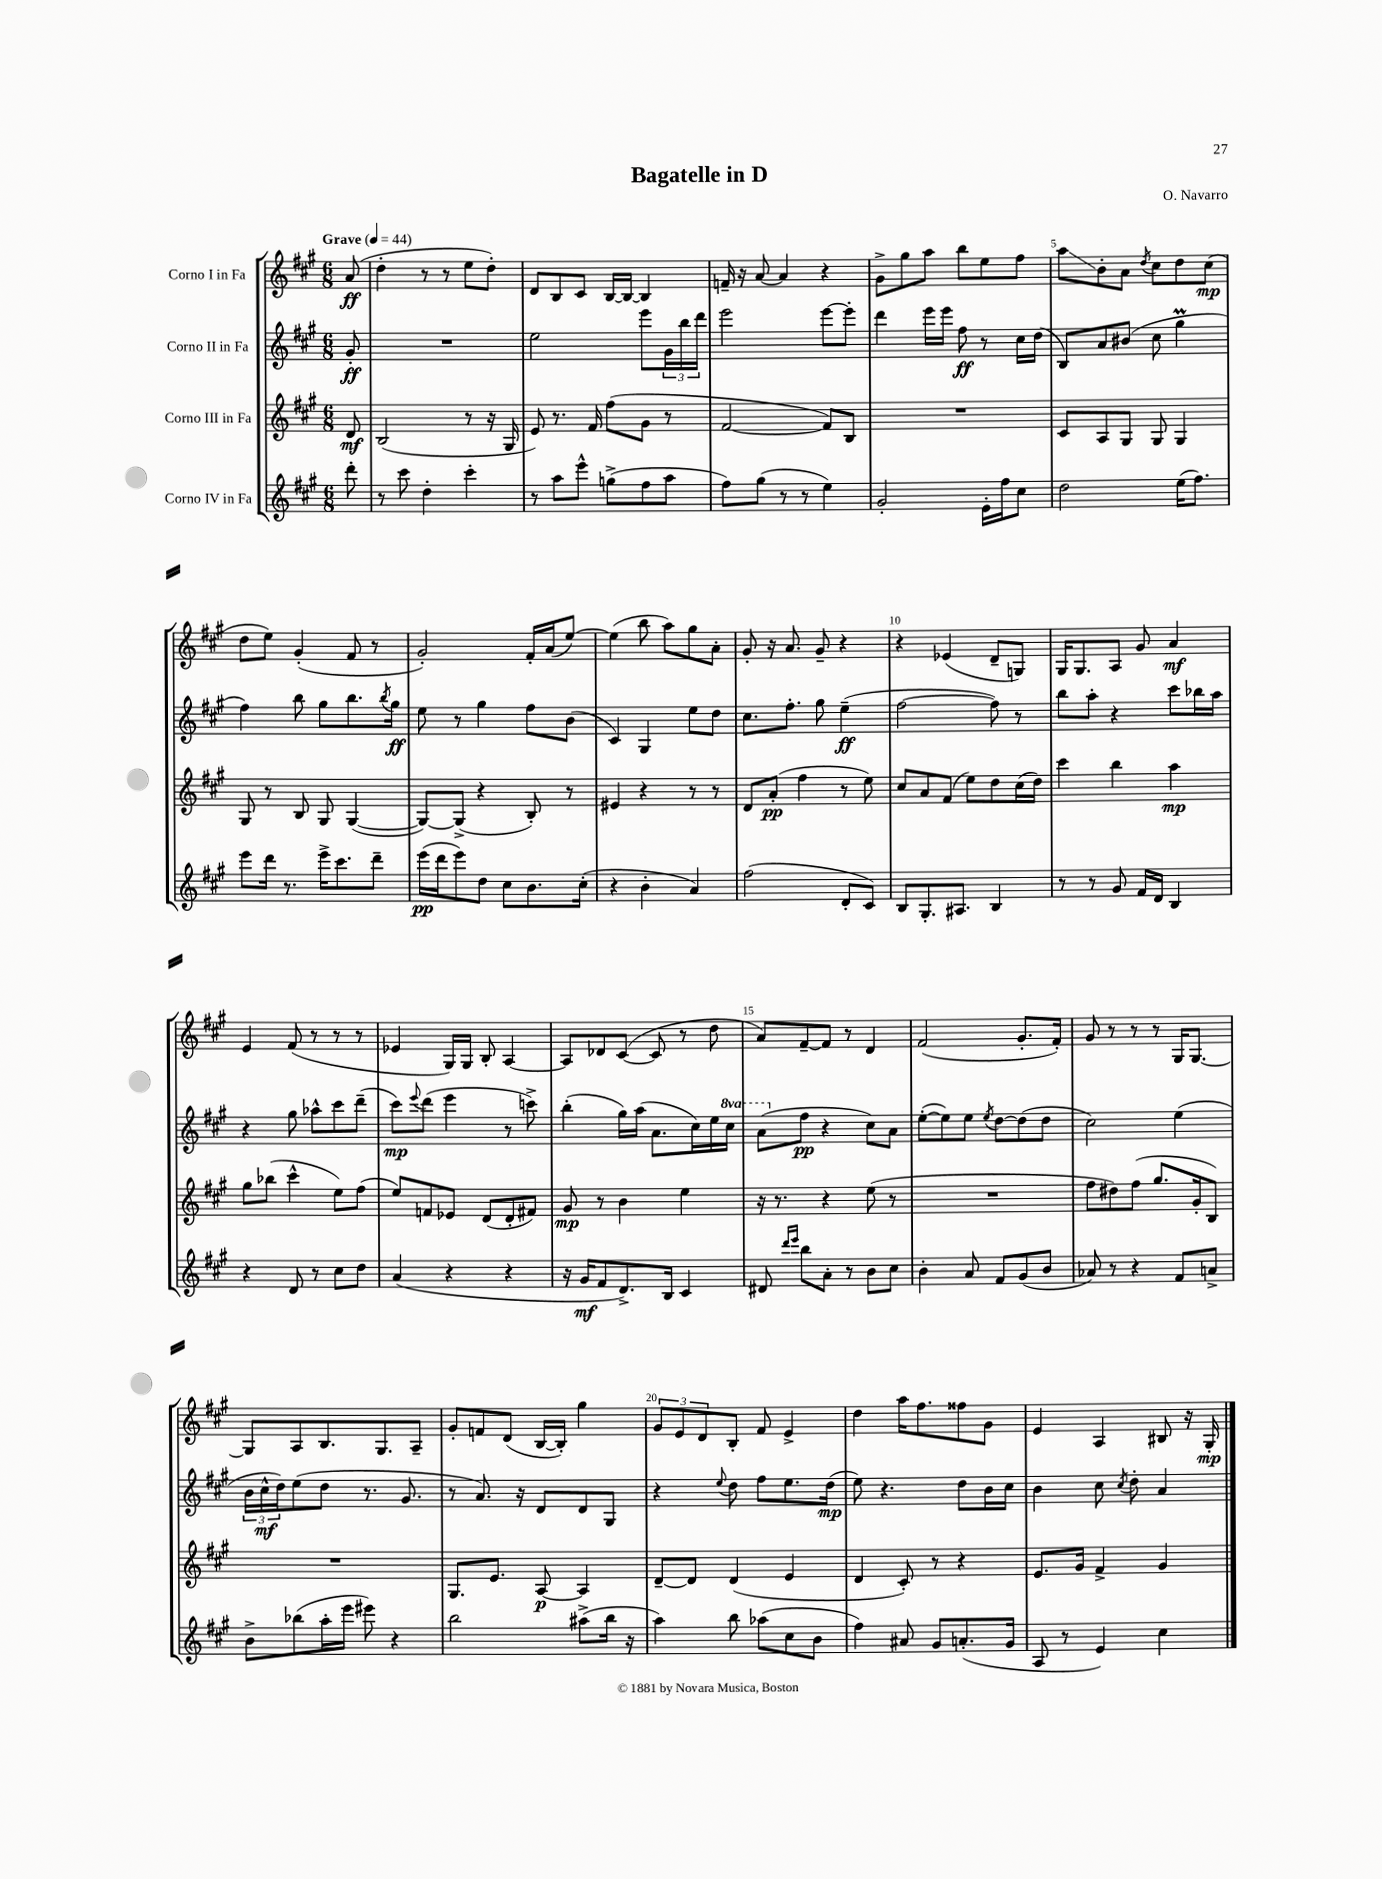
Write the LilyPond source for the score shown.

\header { title = "Bagatelle in D" composer = "O. Navarro" }
<<
\new StaffGroup <<
\new Staff = "s0" \with { instrumentName = "Corno I in Fa" } {
    \clef treble \key a \major \numericTimeSignature \time 6/8 \partial 8 \tempo "Grave" 4 = 44
    a'8\ff( |
    d''4-. r8 r8 e''8 d''8-.) |
    d'8 b8 cis'8 b16~ b16~ b4 |
    f'16-- r16 a'8~ a'4 r4 |
    gis'8-> gis''8 a''8 b''8 e''8 fis''8 |
    a''8\glissando b'8-. a'8 \acciaccatura { d''8 } cis''8 d''8 cis''8\mp( |
    d''8 e''8) gis'4-.( fis'8 r8 |
    gis'2-.) fis'16-. a'16( e''8~) |
    e''4( b''8 a''8) gis''8 a'8-. |
    gis'8-. r16 a'8. gis'8-- r4 |
    r4 ees'4( d'8-- g8) |
    gis16 gis8. a8 gis'8 a'4\mf |
    e'4 fis'8( r8 r8 r8 |
    ees'4 gis16) gis16 b8-. a4~ |
    a8 des'8 cis'8~( cis'8 r8 d''8 |
    a'8) fis'8~-- fis'8 r8 d'4 |
    fis'2( gis'8.-. fis'16-.) |
    gis'8 r8 r8 r8 gis16 gis8.~ |
    gis8 a8 b8. gis8. a8-- |
    gis'8-. f'8 d'8( b16~ b16-.) gis''4 |
    \tuplet 3/2 { gis'8 e'8 d'8 } b8-. fis'8 e'4-> |
    d''4 a''16 fis''8. fisis''8 gis'8 |
    e'4 a4 bis8 r16 gis16-.\mp \bar "|." |
}
\new Staff = "s1" \with { instrumentName = "Corno II in Fa" } {
    \clef treble \key a \major \numericTimeSignature \time 6/8 \set Staff.ottavationMarkups = #ottavation-simple-ordinals \partial 8
    gis'8-.\ff |
    R2. |
    e''2 e'''8 \tuplet 3/2 { gis'16 b''16 d'''16 } |
    e'''2 e'''8~ e'''8-. |
    d'''4 e'''16 e'''16 fis''8\ff r8 cis''16 d''16( |
    b8) a'8 bis'8( cis''8 gis''4\prall |
    fis''4) b''8 gis''8 b''8. \acciaccatura { b''8 } gis''16\ff |
    e''8 r8 gis''4 fis''8 b'8( |
    cis'4) gis4 e''8 d''8 |
    cis''8. fis''8.-. gis''8 e''4--\ff( |
    fis''2~ fis''8) r8 |
    b''8 a''8-. r4 cis'''8 bes''16 a''16 |
    r4 gis''8 aes''8-^ cis'''8 d'''8--( |
    cis'''8\mp) \appoggiatura { e'''8 } d'''8( e'''4 r8 c'''8->) |
    b''4-.( gis''16) a''16( a'8. cis''16) e''16 \ottava #1 cis'''16 |
    a''8( \ottava #0 fis''8\pp r4 cis''8) a'8 |
    e''8~-.( e''8) e''8 \acciaccatura { e''8 } d''8~ d''8( d''8 |
    cis''2) e''4( |
    \tuplet 3/2 { b'16 cis''16-^\mf d''16) } e''8( d''8 r8. gis'8. |
    r8 a'8.) r16 d'8 d'8 gis8 |
    r4 \appoggiatura { e''8 } d''8 fis''8 e''8. d''16\mp( |
    e''8) r4. d''8 b'16 cis''16 |
    b'4 cis''8 \acciaccatura { cis''8 } d''8-. a'4 \bar "|." |
}
\new Staff = "s2" \with { instrumentName = "Corno III in Fa" } {
    \clef treble \key a \major \numericTimeSignature \time 6/8 \partial 8
    d'8\mf |
    b2( r8 r16 gis16 |
    e'8) r8. fis'16 fis''8( gis'8 r8 |
    fis'2~ fis'8) b8 |
    R2. |
    cis'8 a8 gis8 gis8 gis4 |
    gis8 r8 b8 gis8 gis4~( |
    gis8~) gis8->( r4 b8-.) r8 |
    eis'4 r4 r8 r8 |
    d'8 a'8-.\pp( fis''4 r8 e''8) |
    cis''8 a'8 fis'8( e''8) d''8 cis''16( d''16) |
    cis'''4 b''4 a''4\mp |
    gis''8 bes''8( cis'''4-^ e''8) fis''8( |
    e''8) f'8 ees'8 d'8( d'8-. fis'8) |
    gis'8\mp r8 b'4 e''4 |
    r16 r8. r4 e''8( r8 |
    R2. |
    fis''8 dis''8) fis''8( gis''8. gis'16-. b8) |
    R2. |
    gis8. e'8. a8~\p a4 |
    d'8~-- d'8 d'4( e'4 |
    d'4 cis'8-.) r8 r4 |
    e'8. gis'16 fis'4-> gis'4 \bar "|." |
}
\new Staff = "s3" \with { instrumentName = "Corno IV in Fa" } {
    \clef treble \key a \major \numericTimeSignature \time 6/8 \partial 8
    d'''8-. |
    r8 cis'''8 d''4-. cis'''4-. |
    r8 a''8 e'''8-^ g''8->( fis''8 a''8 |
    fis''8) gis''8( r8 r8 e''4) |
    gis'2-. e'16-. fis''16 cis''8 |
    d''2 e''16( fis''8.) |
    e'''8 d'''16 r8. e'''16-> cis'''8. d'''8-- |
    e'''16\pp( d'''16 e'''8) d''8 cis''8 b'8. cis''16-.( |
    r4 b'4-. a'4) |
    fis''2( d'8-. cis'8) |
    b8 gis8.-. ais8. b4 |
    r8 r8 gis'8 fis'16 d'16 b4 |
    r4 d'8 r8 cis''8 d''8 |
    a'4( r4 r4 |
    r16 gis'16\mf fis'8 d'8.->) b16 cis'4 |
    dis'8 \grace { d'''16 e'''16 } b''8 a'8-. r8 b'8 cis''8 |
    b'4-. a'8 fis'8 gis'8( b'8 |
    aes'8) r8 r4 fis'8 a'8-> |
    b'8-> bes''8( a''16-. e'''16 eis'''8) r4 |
    b''2 ais''8->( b''16 r16 |
    a''4) b''8 aes''8( cis''8 b'8 |
    fis''4) ais'8 gis'8 a'8.-.( gis'16 |
    a8 r8 e'4) cis''4 \bar "|." |
}
>>
>>
\layout { \context { \Score \override BarNumber.break-visibility = ##(#f #t #t) barNumberVisibility = #(every-nth-bar-number-visible 5) } }
